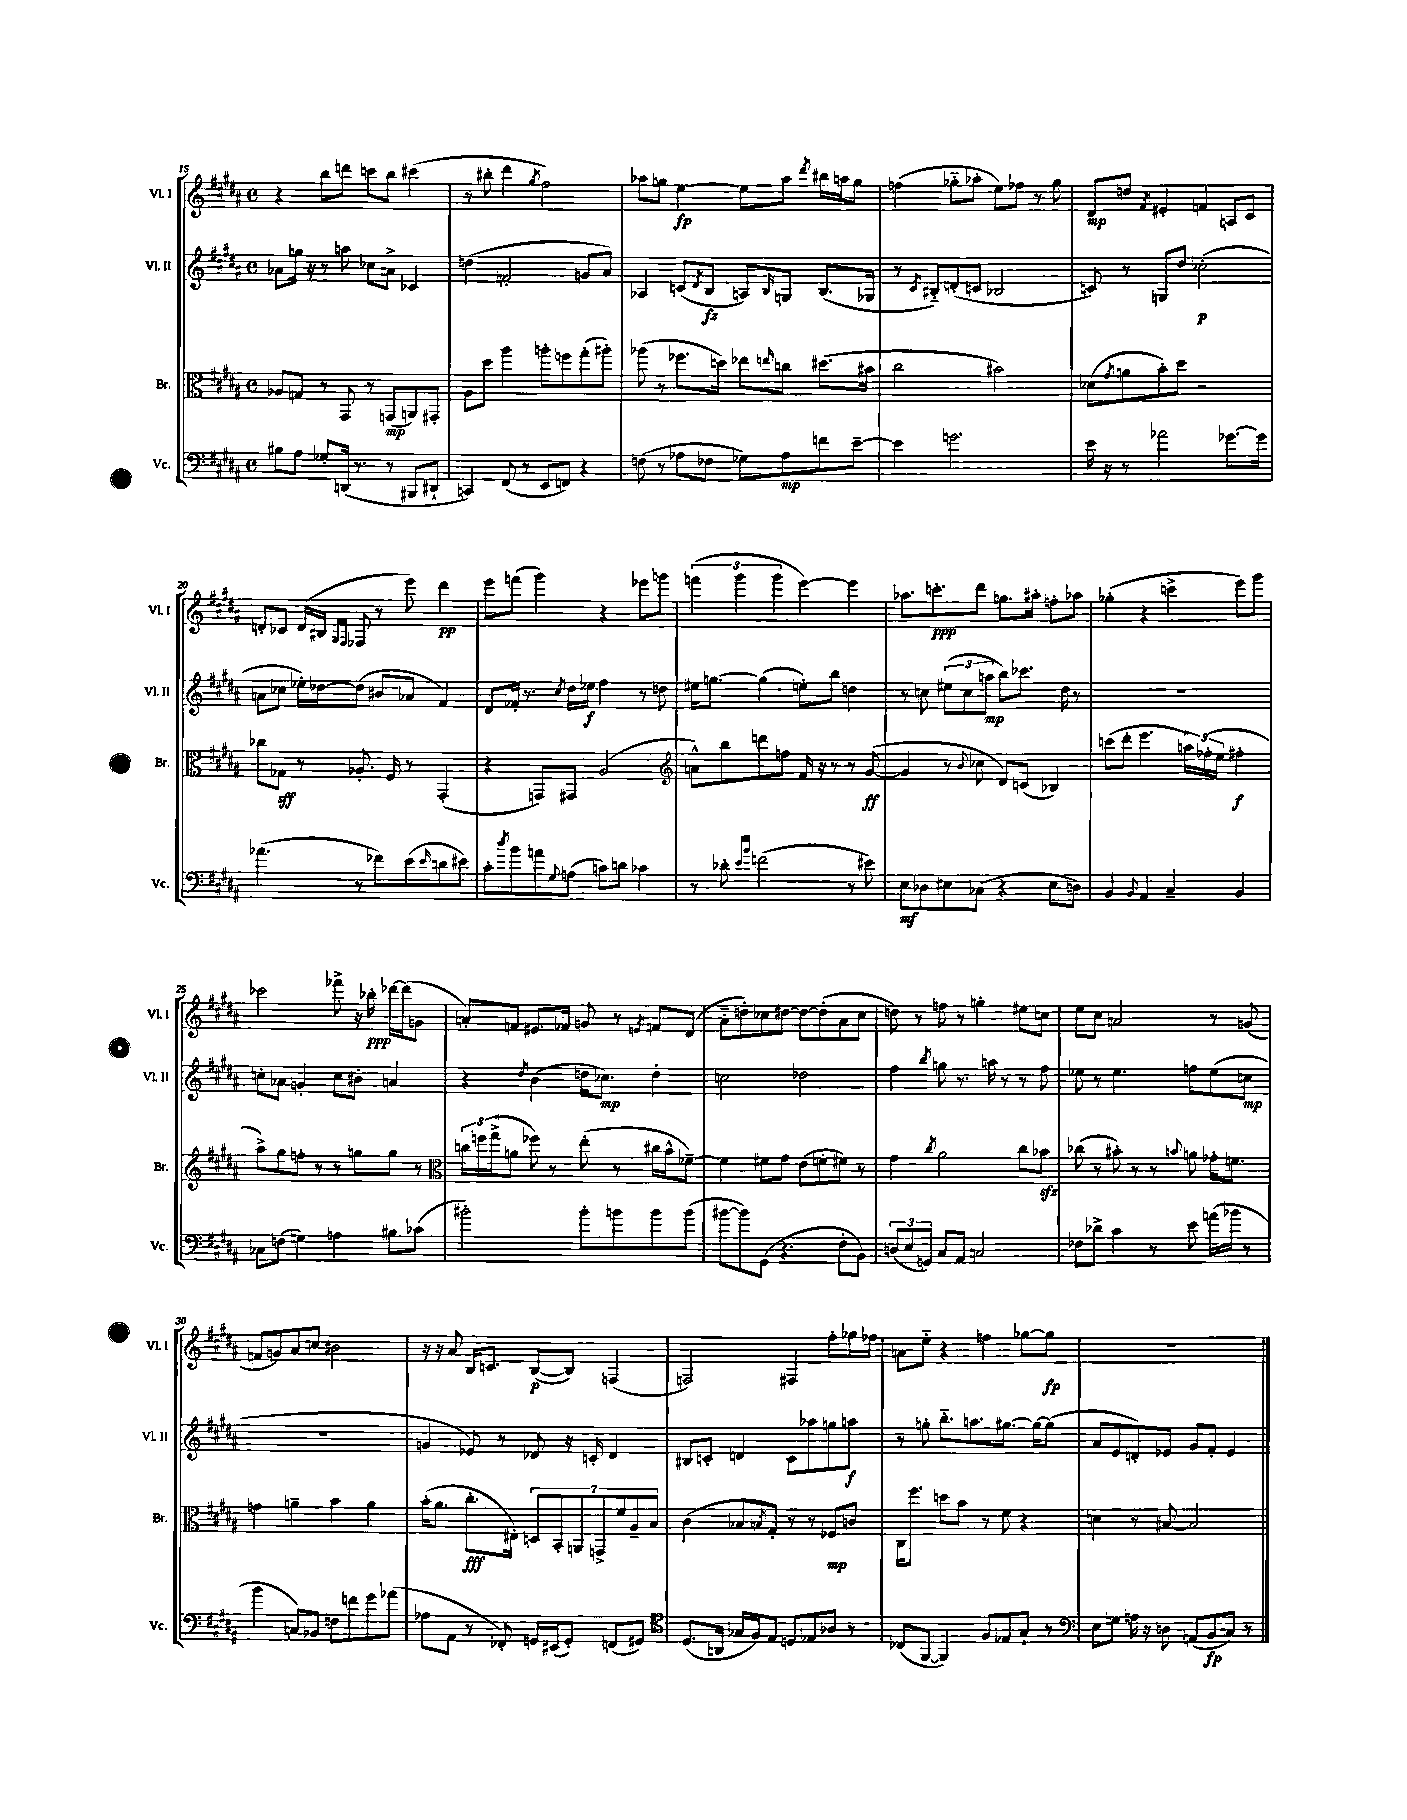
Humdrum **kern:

**kern	**dynam	**kern	**dynam	**kern	**dynam	**kern	**dynam
*part4	*part4	*part3	*part3	*part2	*part2	*part1	*part1
*staff4	*staff4	*staff3	*staff3	*staff2	*staff2	*staff1	*staff1
*I"Vc.	*	*I"Br.	*	*I"Vl. II	*	*I"Vl. I	*
*I'Vc.	*	*I'Br.	*	*I'Vl. II	*	*I'Vl. I	*
*clefF4	*	*clefC3	*	*clefG2	*	*clefG2	*
*k[f#c#g#d#a#]	*	*k[f#c#g#d#a#]	*	*k[f#c#g#d#a#]	*	*k[f#c#g#d#a#]	*
*M4/4	*	*M4/4	*	*M4/4	*	*M4/4	*
*met(c)	*	*met(c)	*	*met(c)	*	*met(c)	*
=15	=15	=15	=15	=15	=15	=15	=15
8B#X\L	.	8A-X/L	.	8a-X\L	.	4r	.
8A#\J	.	8Gn/J	.	16ggn\Jk	.	.	.
.	.	.	.	16r	.	.	.
8G-X'/L	.	8r	.	8r	.	8bb\L	.
(16DDn/Jk	.	8GG#/	.	8aan\	.	8dddn\J	.
8.r	.	.	.	.	.	.	.
.	.	8r	.	8cc-X\L	.	8cccn\L	.
8r	.	(8GGn/L	mp	8an^\J	.	8bb\J	.
8BBB#X/L	.	8AAn/)	.	4c-X/	.	(4ccc#X\	.
8DD#X`/J	.	8GG#X'/J	.	.	.	.	.
=16	=16	=16	=16	=16	=16	=16	=16
4CCn/)	.	8A#\L	.	(4ddn\	.	8r	.
.	.	8dd#\J	.	.	.	8bb#X'\	.
(8FF#/	.	4aa#\	.	2fn'/	.	4ddd#\	.
8r	.	.	.	.	.	.	.
.	.	.	.	.	.	8qgg#/	.
8EE/L	.	8aan'\L	.	.	.	2ff#\)	.
8FFn/J)	.	8ffn\	.	.	.	.	.
4r	.	(8gg#'\	.	8gn/L	.	.	.
.	.	8aa#X'\J)	.	8a#/J)	.	.	.
=17	=17	=17	=17	=17	=17	=17	=17
(8Fn\	.	(8aa-X\	.	4A-X/	.	8aa-X\L	.
8r	.	8r	.	.	.	8ggn\J	.
8A-X\L	.	8.ff-X\L	.	(8cn/L	.	[4ee\	fp
.	.	.	.	8qd#/	.	.	.
8F-X\J	.	.	.	8B/J	fz	.	.
.	.	16ddn\Jk)	.	.	.	.	.
8G-X\L)	.	8ee-X\L	.	8An/L)	.	8ee\L]	.
.	.	16qqeen/	.	16qqB/	.	.	.
8A-\	mp	8ccn\J	.	8Gn/J	.	8aa-\J	.
.	.	.	.	.	.	8qddd#/	.
8fn\	.	(8.dd#X\L	.	(8.B/L	.	16bb#X\LL	.
.	.	.	.	.	.	16aan\J	.
[8e~\J	.	.	.	.	.	8gg\J	.
.	.	16b#X\Jk	.	16G-X/Jk	.	.	.
=18	=18	=18	=18	=18	=18	=18	=18
4e\]	.	2cc#\	.	8r	.	(4ffn\	.
.	.	.	.	8qc#/	.	.	.
.	.	.	.	8B#X/L)	.	.	.
2.gn\	.	.	.	(8dn'/	.	8gg-X\L	.
.	.	.	.	8cn/J	.	8aa-X'\J	.
.	.	2b#X\)	.	2B-X/	.	8ee\L)	.
.	.	.	.	.	.	8ff-X\J	.
.	.	.	.	.	.	8r	.
.	.	.	.	.	.	8gg-\	.
=19	=19	=19	=19	=19	=19	=19	=19
16e\	.	(8d-X\L	.	8cn/)	.	8d#/L	mp
16r	.	.	.	.	.	.	.
.	.	8qg#/	.	.	.	.	.
8r	.	8an\	.	8r	.	8ddn/J	.
.	.	.	.	.	.	8qf#/	.
2a-X\	.	8b'\)	.	8Gn/L	.	4e#X'/	.
.	.	8dd#\J	.	8dd#/J	.	.	.
.	.	2r	.	(2cc-X'\	p	4fn/	.
[8.g-X\L	.	.	.	.	.	8An/L	.
.	.	.	.	.	.	8c#/J	.
16g-\Jk]	.	.	.	.	.	.	.
!!LO:LB:g=z
=20	=20	=20	=20	=20	=20	=20	=20
(4.a-X\	.	8cc-X\L	.	8an\L	.	8dn'/L	.
.	.	8G-X\J	sff	8cc-X\J	.	8c-X/J	.
.	.	8r	.	16ee-X'\LL)	.	(16d/LL	.
.	.	.	.	[16dd-X\J	.	16B#X/JJ	.
.	.	.	.	.	.	16qqG#/LL	.
.	.	.	.	.	.	16qqF#/JJ	.
8r	.	8.A-X'/	.	(8dd-\J]	.	8F-X/	.
8f-X\L)	.	.	.	8b#X/L	.	8r	.
.	.	16F#/	.	.	.	.	.
(8e\	.	8r	.	8a-X/J	.	8eee\)	.
16qqe/	.	.	.	.	.	.	.
8dn\	.	(4GG#'/	.	4f#/)	.	4ddd#\	pp
8e#X\J)	.	.	.	.	.	.	.
=21	=21	=21	=21	=21	=21	=21	=21
8c#'\L	.	4r	.	8d#/L	.	8eee\L	.
8qdd#/	.	.	.	.	.	.	.
8b\	.	.	.	16f-X'/Jk	.	(8fffn\J	.
.	.	.	.	8.r	.	.	.
8an\	.	8GGn/L)	.	.	.	4ggg#\)	.
8qqG#/	.	.	.	8qcc#/	.	.	.
(8An\J	.	8GG#X/J	.	16dd#\LL	.	.	.
.	.	.	.	16ee-X\JJ	f	.	.
8cn\L)	.	(2A#/	.	4ff#\	.	4r	.
8dn\J	.	.	.	.	.	.	.
4c-X\	.	.	.	8r	.	8eee-X\L	.
.	.	.	.	8ddn\	.	8gggn\J	.
=22	=22	=22	=22	=22	=22	=22	=22
*	*	*clefG2	*	*	*	*	*
8r	.	8an^^\L)	.	16ee#X\KL	.	(6fffn\	.
.	.	.	.	[8.ggn\J	.	.	.
8d-X'\	.	8bb\	.	.	.	.	.
.	.	.	.	.	.	6ggg#\	.
16qqe/LL	.	.	.	.	.	.	.
16qqb/JJ	.	.	.	.	.	.	.
(2fn\	.	8dddn\	.	(4gg\]	.	.	.
.	.	.	.	.	.	6ggg#\	.
.	.	8ffn\J	.	.	.	.	.
.	.	16f#/	.	8een'\L)	.	[4eee\)	.
.	.	16r	.	.	.	.	.
.	.	8r	.	8bb\J	.	.	.
8r	.	8r	.	4ddn\	.	4eee\]	.
8e#X\)	.	([8g#/	ff	.	.	.	.
=23	=23	=23	=23	=23	=23	=23	=23
8E\L	mf	4g#/]	.	8r	.	8.aa-X\L	.
8D-X\	.	.	.	8ccn\	.	.	.
.	.	.	.	.	.	8.cccn'\	ppp
8E#X\	.	8r	.	(12ee#X\L	.	.	.
.	.	.	.	12cc\	.	.	.
.	.	8qqb/	.	.	.	.	.
(8C-X\J	.	8cc-X\	.	.	.	8ddd#\J	.
.	.	.	.	12aan\J	mp	.	.
4r	.	8d#/L)	.	8bb\L)	.	8.ggn\L	.
.	.	(8cn/J	.	8.ccc-X\J	.	.	.
.	.	.	.	.	.	16aa#X'\Jk	.
8E#\L	.	4B-X/)	.	.	.	8ffn'\L	.
.	.	.	.	16dd#\	.	.	.
8Dn\J)	.	.	.	8r	.	8aa-X\J	.
=24	=24	=24	=24	=24	=24	=24	=24
4BB/	.	(8cccn\L	.	1r	.	(4gg-X'\	.
.	.	8ddd#'\J	.	.	.	.	.
8qqBB/	.	.	.	.	.	.	.
4AA#/	.	4.eee\	.	.	.	4r	.
4C#~/	.	.	.	.	.	4cccn^\	.
.	.	24aan\LL)	.	.	.	.	.
.	.	(24ff-X'\	.	.	.	.	.
.	.	24ee\JJ	.	.	.	.	.
4BB/	.	4ff#X'\	f	.	.	8eee\L)	.
.	.	.	.	.	.	8ggg#\J	.
!!LO:LB:g=z
=25	=25	=25	=25	=25	=25	=25	=25
8C-X\L	.	8aa#^\L)	.	8ccn'\L	.	2ccc-X\	.
(8Fn\J	.	8gg#\	.	8a-X\J	.	.	.
4Gn\)	.	8ffn'\J	.	4gn'/	.	.	.
.	.	8r	.	.	.	.	.
4An\	.	8r	.	8cc\L	.	8fff-X^\	.
.	.	8ggn\L	.	8b#X'\J	.	16r	.
.	.	.	.	.	.	16bb-X'\	ppp
8B#X\L	.	8gg\J	.	4an/	.	[16ddd-X\LL	.
.	.	.	.	.	.	(16ddd-\J]	.
(8c-X\J	.	8r	.	.	.	8gn\J	.
=26	=26	=26	=26	=26	=26	=26	=26
*	*	*clefC3	*	*	*	*	*
2b#X'\)	.	24ccn\LL	.	4r	.	8an'/L)	.
.	.	24ffn\	.	.	.	.	.
.	.	(24gg#^\J	.	.	.	.	.
.	.	8an\J	.	.	.	8fn/J	.
.	.	.	.	8qdd#/	.	.	.
.	.	8ff-X\)	.	(4b\	.	8.e#X/L	.
.	.	8r	.	.	.	.	.
.	.	.	.	.	.	16f-X/Jk	.
8b#'\L	.	(8ee'\	.	16ddn\KL	.	8gn/	.
.	.	.	.	8.cc-X\J)	mp	.	.
8bn\	.	8r	.	.	.	8r	.
.	.	.	.	.	.	8qen/	.
8b\	.	16cc#X\LL	.	4dd'\	.	8fn/L	.
.	.	16b^^\J	.	.	.	.	.
(8b\J	.	[8f-X~\J)	.	.	.	(8d#/J	.
=27	=27	=27	=27	=27	=27	=27	=27
[8b#X\L	.	4f-\]	.	2ccn\	.	8a#\L	.
8b#\])	.	.	.	.	.	8ddn'\)	.
(8GG#\J	.	8f#X\L	.	.	.	8cc-X\	.
4.r	.	8g#\J	.	.	.	[8dd#X\J	.
.	.	(8e\L	.	2dd-X\	.	8dd#\L_	.
.	.	8fn'\	.	.	.	(8dd#'\]	.
8F#'\L	.	8f#X\J)	.	.	.	8a#\	.
8BB\J)	.	8r	.	.	.	8cc-\J	.
=28	=28	=28	=28	=28	=28	=28	=28
(12Dn/L	.	4g#\	.	4ff#\	.	8ddn\)	.
12E/	.	.	.	.	.	.	.
.	.	.	.	.	.	8r	.
12GGn/J)	.	.	.	.	.	.	.
.	.	8qcc#/	.	8qbb/	.	.	.
8C#/L	.	2a#\	.	8ggn\	.	8ffn\	.
8AA#/J	.	.	.	8.r	.	8r	.
2Cn/	.	.	.	.	.	4ggn'\	.
.	.	.	.	16aan\	.	.	.
.	.	.	.	8r	.	.	.
.	.	8cc#\L	.	8r	.	8ee#X\L	.
.	.	8b-Xzz\J	.	8ff#\	.	8ccn\J	.
=29	=29	=29	=29	=29	=29	=29	=29
8F-X\L	.	(8cc-X\	.	8ee-X\	.	8ee\L	.
8d-X^\J	.	8r	.	8r	.	8cc#\J	.
4c#\	.	8b#X'\)	.	4.ee-\	.	2an/	.
.	.	8r	.	.	.	.	.
8r	.	8r	.	.	.	.	.
.	.	8qqbn/	.	.	.	.	.
8e\	.	8an\	.	8ffn\L	.	.	.
(16an\LL	.	16g-X'\KL	.	(8ee-\	.	8r	.
16b-X\JJ	.	8.fn\J	.	.	.	.	.
8r	.	.	.	8ccn\J	mp	(8gn/	.
!!LO:LB:g=z
=30	=30	=30	=30	=30	=30	=30	=30
4b\	.	4gn\	.	1r	.	8fn/L	.
.	.	.	.	.	.	8gn/)	.
8Cn/L)	.	4an~\	.	.	.	8a#/	.
8BB-X/J	.	.	.	.	.	8ccn/J	.
8Fn\L	.	4b\	.	.	.	2b#X\	.
8fn\	.	.	.	.	.	.	.
8g#\	.	4a\	.	.	.	.	.
(8a-X\J	.	.	.	.	.	.	.
=31	=31	=31	=31	=31	=31	=31	=31
8A-X\L	.	(16b'\KL	.	4gn/	.	16r	.
.	.	8.a#\J	.	.	.	16r	.
8AA#\J	.	.	.	.	.	8a#/	.
8r	.	8.cc#'\L	fff	8e-X/)	.	16B/KL	.
.	.	.	.	.	.	8.cn/J	.
8FF-X'/)	.	.	.	8r	.	.	.
.	.	16E#X'\Jk)	.	.	.	.	.
16GGn/LL	.	14Dn/L	.	8d-X/	.	([8B/L	p
(16EE#X/J	.	.	.	.	.	.	.
.	.	14BB'/	.	.	.	.	.
8GG'/J)	.	.	.	16r	.	8B/J])	.
.	.	14AAn/	.	.	.	.	.
.	.	.	.	16cn'/	.	.	.
.	.	14GGn^/	.	.	.	.	.
(8FFn/L	.	.	.	4d-/	.	(4Fn/	.
.	.	14f#/	.	.	.	.	.
.	.	14A#~/	.	.	.	.	.
8GG#X/J)	.	.	.	.	.	.	.
.	.	14B/J	.	.	.	.	.
=32	=32	=32	=32	=32	=32	=32	=32
*clefC4	*	*	*	*	*	*	*
(8.D#/L	.	(4c#\	.	8B#X/L	.	2Fn/)	.
.	.	.	.	8cn'/J	.	.	.
16AAn/Jk	.	.	.	.	.	.	.
16G-X/LL	.	8B-X/L	.	4dn/	.	.	.
16F#/J)	.	.	.	.	.	.	.
.	.	8qBn/	.	.	.	.	.
8E/J	.	8G#'/J)	.	.	.	.	.
8Dn/L	.	8r	.	8c\L	.	4F#X/	.
8E-X/	.	8r	.	8aa-X\	.	.	.
8A-X/J	.	8F-X/L	mp	8ggn\	.	8ff#'\L	.
8r	.	8cn/J	.	8aan\J	f	16gg-X\L	.
.	.	.	.	.	.	16ff-X\JJ	.
=33	=33	=33	=33	=33	=33	=33	=33
(8C-X/L	.	16C#\KL	.	8r	.	8an\L	.
.	.	8.ff#\J	.	.	.	.	.
[8FF#/J	.	.	.	8ggn'\	.	8ee\J	.
4FF#/])	.	8ddn\L	.	8.bb\L	.	4r	.
.	.	8b\J	.	.	.	.	.
.	.	.	.	8.aan\	.	.	.
8F#/L	.	8r	.	.	.	4ffn\	.
8E-X/	.	8f#\	.	[8.gg#X\J	.	.	.
8G#`/J	.	4r	.	.	.	[8gg-X\L	.
.	.	.	.	16gg#\KL_	.	.	.
8r	.	.	.	(8gg#\J]	.	8gg-\J]	fp
=34	=34	=34	=34	=34	=34	=34	=34
*clefF4	*	*	*	*	*	*	*
8E\L	.	4dn\	.	8a#/L	.	1r	.
8Gn\J	.	.	.	8e/	.	.	.
16An\	.	8r	.	8dn'/)	.	.	.
16r	.	.	.	.	.	.	.
8Dn\	.	[8B#X/	.	8e-X/J	.	.	.
(8AAn/L	.	2B#/]	.	8g#/L	.	.	.
8BB/	fp	.	.	8f#'/J	.	.	.
8Cn/J)	.	.	.	4e-/	.	.	.
8r	.	.	.	.	.	.	.
==	==	==	==	==	==	==	==
*-	*-	*-	*-	*-	*-	*-	*-
